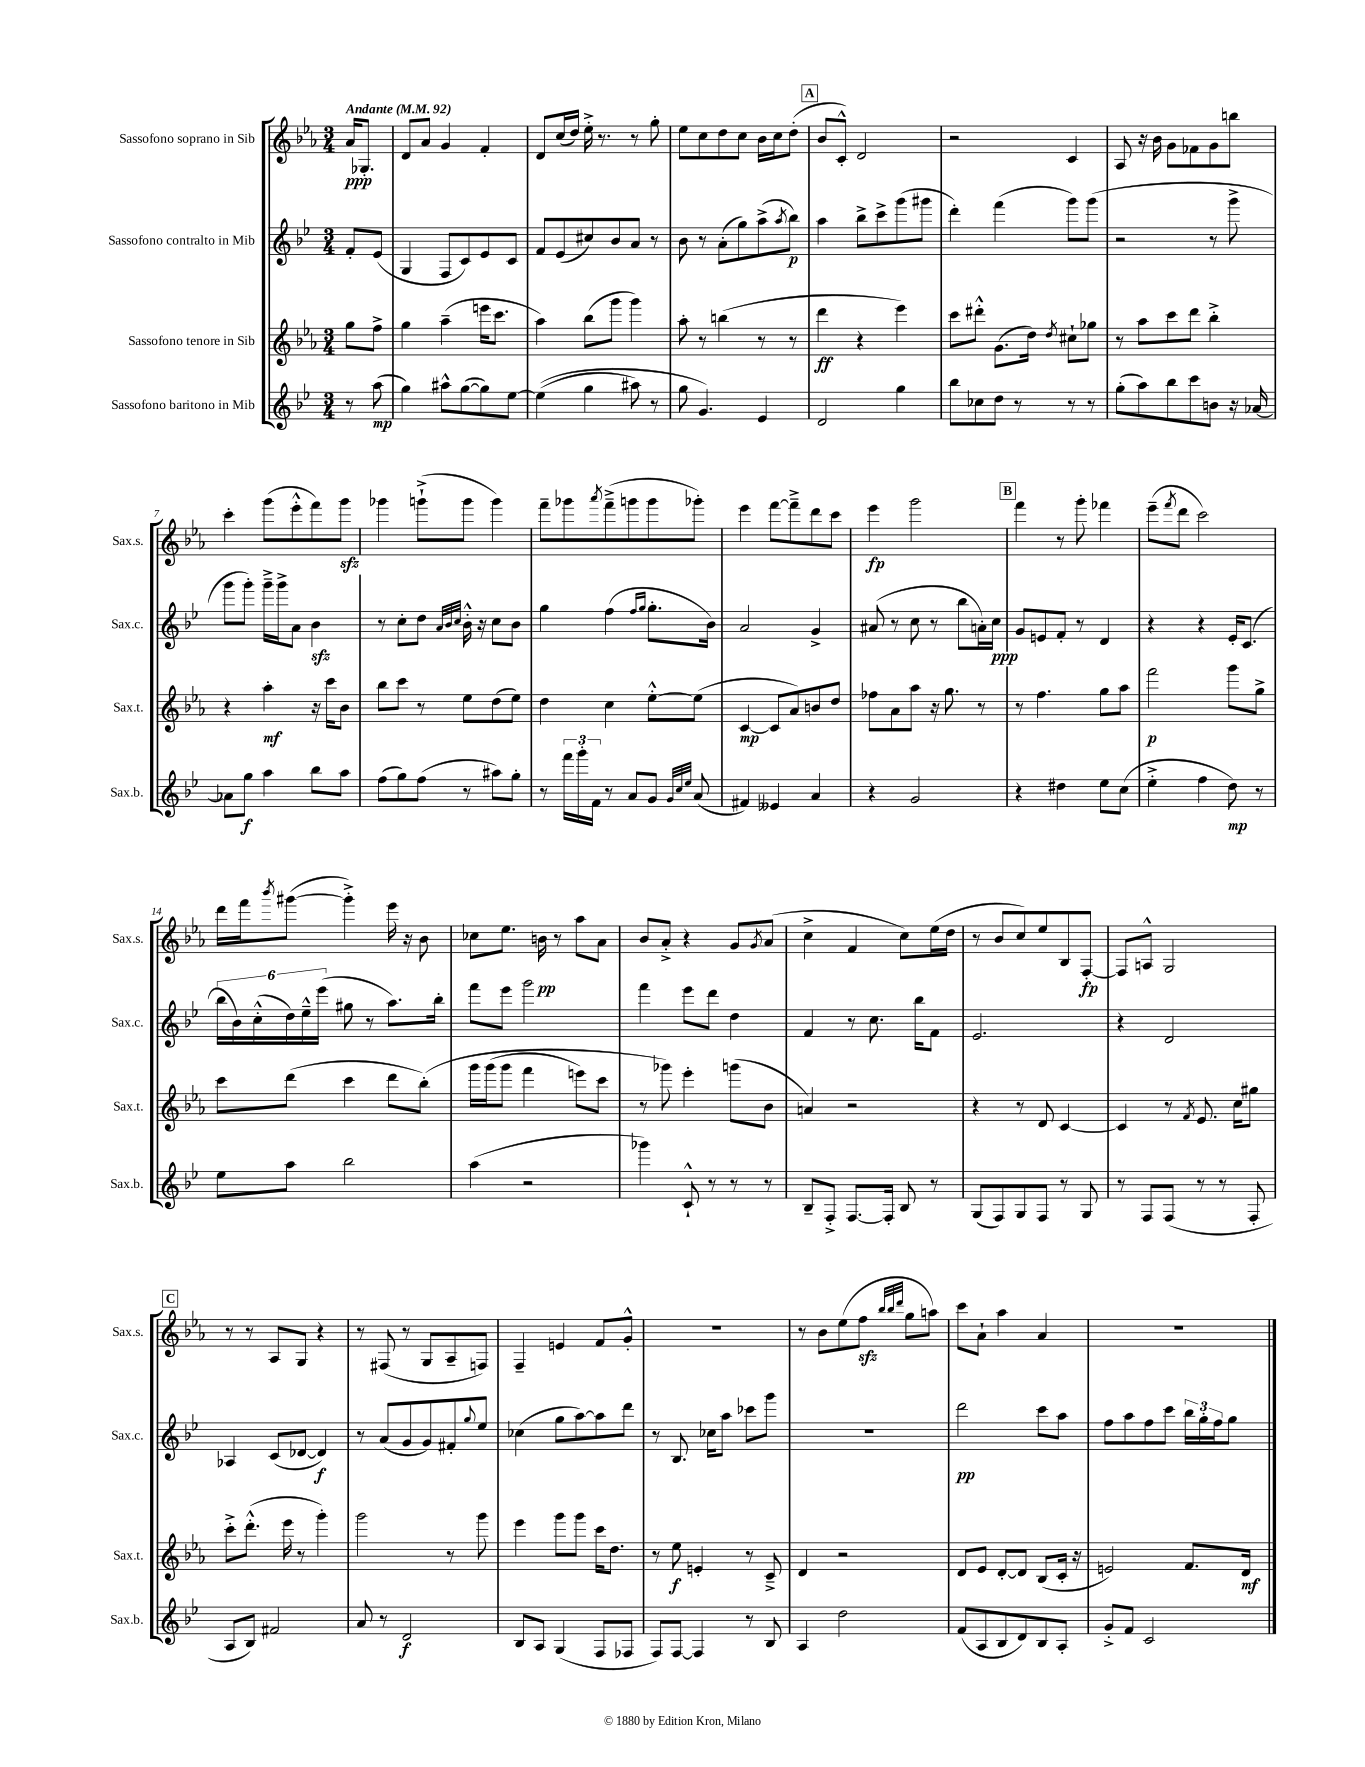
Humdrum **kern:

**kern	**dynam	**kern	**dynam	**kern	**dynam	**kern	**dynam
*part4	*part4	*part3	*part3	*part2	*part2	*part1	*part1
*staff4	*staff4	*staff3	*staff3	*staff2	*staff2	*staff1	*staff1
*I"Sassofono baritono in Mib	*	*I"Sassofono tenore in Sib	*	*I"Sassofono contralto in Mib	*	*I"Sassofono soprano in Sib	*
*I'Sax.b.	*	*I'Sax.t.	*	*I'Sax.c.	*	*I'Sax.s.	*
*clefG2	*	*clefG2	*	*clefG2	*	*clefG2	*
*k[b-e-]	*	*k[b-e-a-]	*	*k[b-e-]	*	*k[b-e-a-]	*
*M3/4	*	*M3/4	*	*M3/4	*	*M3/4	*
*MM92	*	*MM92	*	*MM92	*	*MM92	*
=	=	=	=	=	=	=	=
!	!	!	!	!	!	!LO:TX:a:B:t=Andante	!
8r	.	8gg\L	.	8f'/L	.	16a-/KL	ppp
.	.	.	.	.	.	8.G-X'/J	.
(8aa\	mp	8ff^\J	.	(8e-/J	.	.	.
=1	=1	=1	=1	=1	=1	=1	=1
4gg\)	.	4gg\	.	4G/	.	8d/L	.
.	.	.	.	.	.	8a-/J	.
8aa#X^^\L	.	(4aa-~\	.	8F/L	.	4g/	.
([8gg\	.	.	.	8c/)	.	.	.
8gg\])	.	16eeen\KL	.	8e-/	.	4f'/	.
.	.	8.ccc\J	.	.	.	.	.
[8ee-\J	.	.	.	8c/J	.	.	.
=2	=2	=2	=2	=2	=2	=2	=2
((4ee-\]	.	4aa-\)	.	8f/L	.	8d/L	.
.	.	.	.	(8e-/	.	(16cc/L	.
.	.	.	.	.	.	16dd/JJ)	.
4gg\	.	(8bb-\L	.	8cc#X/)	.	16ee-'^\	.
.	.	.	.	.	.	8.r	.
.	.	8ggg\J	.	8b-/	.	.	.
8aa#X\)	.	4ggg\)	.	8a/J	.	8r	.
8r	.	.	.	8r	.	8gg'\	.
=3	=3	=3	=3	=3	=3	=3	=3
8gg\	.	8aa-'\	.	8b-\	.	8ee-\L	.
4.g/)	.	8r	.	8r	.	8cc\	.
.	.	(4bbn\	.	(8a'\L	.	8dd\	.
.	.	.	.	8gg\)	.	8cc\J	.
4e-/	.	8r	.	(8aa^\	.	16b-\LL	.
.	.	.	.	.	.	16cc\J	.
.	.	.	.	8qaa/	.	.	.
.	.	8r	.	8bb-\J)	p	(8dd'\J	.
!!LO:REH:place=s1:t=A
=4	=4	=4	=4	=4	=4	=4	=4
2d/	.	4ddd\	ff	4aa\	.	8b-/L	.
.	.	.	.	.	.	8c'^^/J)	.
.	.	4r	.	8bb-^\L	.	2d/	.
.	.	.	.	8ccc^\	.	.	.
4gg\	.	4eee-\)	.	(8ggg\	.	.	.
.	.	.	.	8ggg#X\J	.	.	.
=5	=5	=5	=5	=5	=5	=5	=5
8bb-\L	.	8ccc\L	.	4ddd'\)	.	2r	.
8cc-X\	.	8ddd#X'^^\J	.	.	.	.	.
8dd\J	.	(8.g\L	.	(4fff\	.	.	.
8r	.	.	.	.	.	.	.
.	.	16dd\Jk)	.	.	.	.	.
.	.	8qdd/	.	.	.	.	.
8r	.	8cc#X`\L	.	8ggg\L)	.	4c/	.
8r	.	8gg-X\J	.	(8ggg\J	.	.	.
=6	=6	=6	=6	=6	=6	=6	=6
(8gg'\L	.	8r	.	2r	.	8A-/	.
8aa\)	.	8aa-\L	.	.	.	16r	.
.	.	.	.	.	.	16b-\	.
8bb-\	.	8ccc\	.	.	.	8g\L	.
8ccc\	.	8ddd\J	.	.	.	8f-X\	.
8bn\J	.	4bb-'^\	.	8r	.	8g\	.
16r	.	.	.	8ggg^\	.	8bbn\J	.
[16a-X/	.	.	.	.	.	.	.
!!LO:LB:g=z
=7	=7	=7	=7	=7	=7	=7	=7
8a-X\L]	.	4r	.	8ggg\L	.	4ccc'\	.
8gg\J	f	.	.	8ggg'\J)	.	.	.
4aa\	.	4aa-'\	mf	16ggg~^\LL	.	(8ggg\L	.
.	.	.	.	16ggg^\J	.	.	.
.	.	.	.	8a\J	.	8eee-'^^\	.
8bb-\L	.	16r	.	4b-zz\	.	8fff\)	.
.	.	16ccc\KL	.	.	.	.	.
8aa\J	.	8b-\J	.	.	.	8gggzz\J	.
=8	=8	=8	=8	=8	=8	=8	=8
(8ff\L	.	8bb-\L	.	8r	.	4ggg-X\	.
8gg\)	.	8ccc\J	.	8cc'\L	.	.	.
(8ff\J	.	8r	.	8dd\J	.	(8gggn`^\L	.
.	.	.	.	32qqa/LLL	.	.	.
.	.	.	.	32qqb-/	.	.	.
.	.	.	.	32qqcc/JJJ	.	.	.
8r	.	8ee-\L	.	16b-'^^\	.	8ggg\J	.
.	.	.	.	16r	.	.	.
8aa#X\L)	.	(8dd\	.	8cc\L	.	4ggg\)	.
8gg'\J	.	8ee-\J)	.	8b-\J	.	.	.
=9	=9	=9	=9	=9	=9	=9	=9
8r	.	4dd\	.	4gg\	.	8fff~\L	.
24fff\LL	.	.	.	.	.	8ggg-X\	.
24ggg'\	.	.	.	.	.	.	.
24f\JJ	.	.	.	.	.	.	.
.	.	.	.	.	.	8qaaa-/	.
8r	.	4cc\	.	(4ff\	.	(8fff~^\	.
8a/L	.	.	.	.	.	8gggn\	.
.	.	.	.	16qqff/LL	.	.	.
.	.	.	.	16qqgg/JJ	.	.	.
8g/J	.	[8ee-'^^\L	.	8.gg'\L	.	8ggg\	.
32qqg/LLL	.	.	.	.	.	.	.
32qqcc/	.	.	.	.	.	.	.
32qqee-/JJJ	.	.	.	.	.	.	.
(8a/	.	(8ee-\J]	.	.	.	8ggg-X'\J)	.
.	.	.	.	16b-\Jk)	.	.	.
=10	=10	=10	=10	=10	=10	=10	=10
4f#X/)	.	[4c/	mp	2a/	.	4eee-\	.
4e--X/	.	8c/L]	.	.	.	[8fff\L	.
.	.	8a-/)	.	.	.	8fff~^\]	.
4a/	.	8bn/	.	4g^/	.	8ddd\	.
.	.	8dd/J	.	.	.	8ccc\J	.
=11	=11	=11	=11	=11	=11	=11	=11
4r	.	8ff-X\L	.	(8a#X/	.	4eee-\	fp
.	.	8a-\	.	8r	.	.	.
2g/	.	8aa-\J	.	8cc\	.	2ggg\	.
.	.	16r	.	8r	.	.	.
.	.	8.gg\	.	.	.	.	.
.	.	.	.	8bb-\L	.	.	.
.	.	8r	.	16an'\L)	.	.	.
.	.	.	.	16cc\JJ	ppp	.	.
!!LO:REH:place=s1:t=B
=12	=12	=12	=12	=12	=12	=12	=12
4r	.	8r	.	8g/L	.	4fff\	.
.	.	4.ff\	.	8en/	.	.	.
4dd#X\	.	.	.	8f'/J	.	8r	.
.	.	.	.	8r	.	8ggg'\	.
8ee-\L	.	8gg\L	.	4d/	.	4fff-X\	.
(8cc\J	.	8aa-\J	.	.	.	.	.
=13	=13	=13	=13	=13	=13	=13	=13
4ee-'^\	.	2fff\	p	4r	.	(8eee-~\L	.
.	.	.	.	.	.	8qfff/	.
.	.	.	.	.	.	8ddd\J	.
4ff\	.	.	.	4r	.	2ccc\)	.
8dd\)	mp	8ggg\L	.	16e-'/KL	.	.	.
.	.	.	.	(8.c/J	.	.	.
8r	.	8gg^\J	.	.	.	.	.
!!LO:LB:g=z
=14	=14	=14	=14	=14	=14	=14	=14
8ee-\L	.	8ccc\L	.	24bb-\LL	.	16ddd\LL	.
.	.	.	.	24b-\)	.	.	.
.	.	.	.	.	.	16fff\J	.
.	.	.	.	(24cc'^^\	.	.	.
.	.	.	.	.	.	8qbbb-/	.
8aa\J	.	(8ddd\J	.	24dd\)	.	([8ggg#X\J	.
.	.	.	.	24ee-~^^\	.	.	.
.	.	.	.	(24eee-\JJ	.	.	.
2bb-\	.	4ccc\	.	8gg#X\	.	4ggg#'^\])	.
.	.	.	.	8r	.	.	.
.	.	8ddd\L	.	8.aa\L)	.	16eee-\	.
.	.	.	.	.	.	16r	.
.	.	(8bb-'\J)	.	.	.	8b-\	.
.	.	.	.	16bb-'\Jk	.	.	.
=15	=15	=15	=15	=15	=15	=15	=15
(4aa\	.	16ggg\LL	.	8fff\L	.	8cc-X\L	.
.	.	(16ggg\J	.	.	.	.	.
.	.	8ggg\J	.	8eee-\J	.	8.ee-\J	.
2r	.	4fff\	.	2ggg\	.	.	.
.	.	.	.	.	.	16bn\	pp
.	.	.	.	.	.	8r	.
.	.	8eeen\L)	.	.	.	8aa-\L	.
.	.	8ccc\J	.	.	.	8a-\J	.
=16	=16	=16	=16	=16	=16	=16	=16
4ggg-X\)	.	8r	.	4fff\	.	8b-/L	.
.	.	8ggg-X\)	.	.	.	8a-'^/J	.
8c`^^/	.	4eee-'\	.	8eee-\L	.	4r	.
8r	.	.	.	8ddd\J	.	.	.
8r	.	(8gggn\L	.	4dd\	.	8g/L	.
.	.	.	.	.	.	8qg/	.
8r	.	8b-\J	.	.	.	(8a-/J	.
=17	=17	=17	=17	=17	=17	=17	=17
8B-~/L	.	4an/)	.	4f/	.	4cc^\	.
8F'^/J	.	.	.	.	.	.	.
[8.F/L	.	2r	.	8r	.	4f/	.
.	.	.	.	8.cc\	.	.	.
16F'/Jk]	.	.	.	.	.	.	.
8B-/	.	.	.	.	.	8cc\L)	.
.	.	.	.	16bb-\KL	.	.	.
8r	.	.	.	8f\J	.	(16ee-\L	.
.	.	.	.	.	.	16dd\JJ	.
=18	=18	=18	=18	=18	=18	=18	=18
(8G/L	.	4r	.	2.e-/	.	8r	.
8F/)	.	.	.	.	.	8b-/L	.
8G/	.	8r	.	.	.	8cc/)	.
8F/J	.	8d/	.	.	.	8ee-/	.
8r	.	[4c/	.	.	.	8B-/	.
8G/	.	.	.	.	.	[8F'/J	fp
=19	=19	=19	=19	=19	=19	=19	=19
8r	.	4c/]	.	4r	.	8F/L]	.
8F/L	.	.	.	.	.	8An^^/J	.
(8F/J	.	8r	.	2d/	.	2G/	.
.	.	8qf/	.	.	.	.	.
8r	.	8.e-/	.	.	.	.	.
8r	.	.	.	.	.	.	.
.	.	16cc\KL	.	.	.	.	.
8F'/	.	8gg#X\J	.	.	.	.	.
!!LO:LB:g=z
!!LO:REH:place=s1:t=C
=20	=20	=20	=20	=20	=20	=20	=20
8A/L	.	8ccc'^\L	.	4A-X/	.	8r	.
8B-/J)	.	(8.ddd'^^\J	.	.	.	8r	.
2f#X/	.	.	.	(8c/L	.	8A-/L	.
.	.	16eee-\	.	.	.	.	.
.	.	8r	.	[8d-X/J	.	8G/J	.
.	.	4ggg'\)	.	4d-/])	f	4r	.
=21	=21	=21	=21	=21	=21	=21	=21
8a/	.	2ggg\	.	8r	.	8r	.
8r	.	.	.	(8a/L	.	(8F#X/	.
2d/	f	.	.	8g/	.	8r	.
.	.	.	.	8g/)	.	8G/L	.
.	.	8r	.	8f#X'/	.	8A-~/	.
.	.	.	.	8qqgg/	.	.	.
.	.	8ggg\	.	8ee-/J	.	8Fn/J)	.
=22	=22	=22	=22	=22	=22	=22	=22
8B-/L	.	4eee-\	.	(4cc-X\	.	4F~/	.
8A/J	.	.	.	.	.	.	.
(4G/	.	8ggg\L	.	8gg\L	.	4en/	.
.	.	8ggg\J	.	[8aa\)	.	.	.
8F/L	.	16ccc\KL	.	8aa\]	.	8f/L	.
.	.	8.dd\J	.	.	.	.	.
8F-X/J	.	.	.	8ddd\J	.	8g'^^/J	.
=23	=23	=23	=23	=23	=23	=23	=23
8F/L)	.	8r	.	8r	.	2.r	.
[8F/J	.	8ee-\	f	8.B-/	.	.	.
4F/]	.	4en'/	.	.	.	.	.
.	.	.	.	16cc-X\KL	.	.	.
.	.	.	.	8aa\J	.	.	.
8r	.	8r	.	8ccc-X\L	.	.	.
8B-/	.	8c~^/	.	8ggg\J	.	.	.
=24	=24	=24	=24	=24	=24	=24	=24
4A/	.	4d/	.	2.r	.	8r	.
.	.	.	.	.	.	8b-\L	.
2dd\	.	2r	.	.	.	(8ee-\	.
.	.	.	.	.	.	8ffzz\J	.
.	.	.	.	.	.	32qqbb-/LLL	.
.	.	.	.	.	.	32qqbb-/	.
.	.	.	.	.	.	32qqddd/JJJ	.
.	.	.	.	.	.	8gg\L	.
.	.	.	.	.	.	8aan\J)	.
=25	=25	=25	=25	=25	=25	=25	=25
(8f/L	.	8d/L	.	2ddd\	pp	8ccc\L	.
8A/	.	8e-/J	.	.	.	8a-`\J	.
8B-/	.	[8d'/L	.	.	.	4aa-\	.
8d/)	.	8d/J]	.	.	.	.	.
8B-/	.	(8B-/L	.	8ccc\L	.	4a-/	.
8A'/J	.	16c'/Jk	.	8aa\J	.	.	.
.	.	16r	.	.	.	.	.
=26	=26	=26	=26	=26	=26	=26	=26
8g'^/L	.	2en/)	.	8ff\L	.	2.r	.
8f/J	.	.	.	8aa\	.	.	.
2c/	.	.	.	8ff\	.	.	.
.	.	.	.	8ccc\J	.	.	.
.	.	8.f/L	.	24bb-\LL	.	.	.
.	.	.	.	24gg'\	.	.	.
.	.	.	.	24ff\J	.	.	.
.	.	.	.	8gg\J	.	.	.
.	.	16d/Jk	mf	.	.	.	.
==	==	==	==	==	==	==	==
*-	*-	*-	*-	*-	*-	*-	*-
